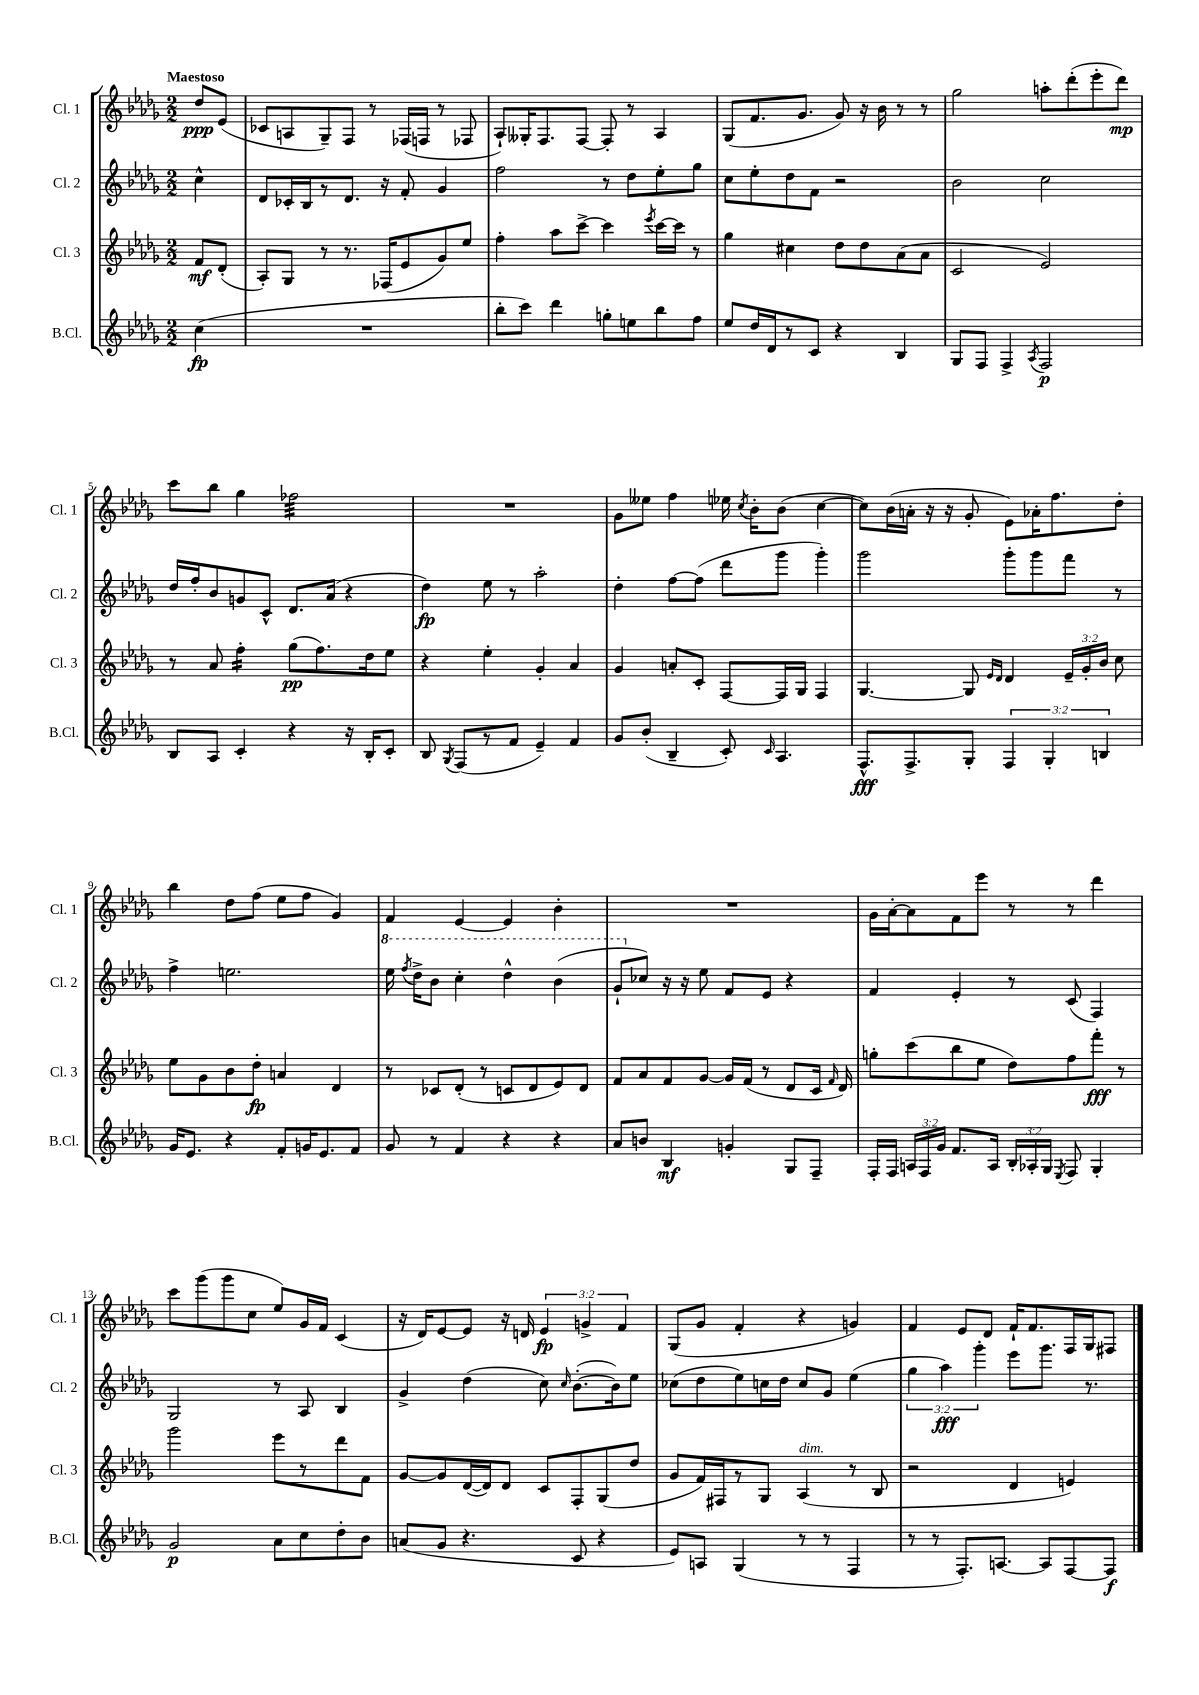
<<
\new StaffGroup <<
\new Staff = "s0" \with { instrumentName = "Cl. 1" shortInstrumentName = "Cl. 1" } {
    \clef treble \key des \major \numericTimeSignature \time 2/2 \override Staff.TupletNumber.text = #tuplet-number::calc-fraction-text \partial 4 \tempo "Maestoso"
    \autoBeamOff des''8[\ppp ees'8]( |
    ces'8[ a8 ges8--) f8] r8 fes16[( f16] r8 fes8 |
    aes8[-!) geses16-. f8. f8]~ f8-. r8 aes4 |
    ges8[( f'8. ges'8.] ges'8) r16 bes'16 r8 r8 |
    ges''2 a''8[-. des'''8-.( ees'''8-. des'''8]\mp) |
    c'''8[ bes''8] ges''4 fes''2:32 |
    R1 |
    ges'8[ eeses''8] f''4 ees''16 \acciaccatura { c''8 } bes'16[-. bes'8]( c''4~ |
    c''8[) bes'16( a'16]-. r16 r16 ges'8-. ees'8[) aes'16-. f''8. des''8]-. |
    bes''4 des''8[ f''8]( ees''8[ f''8] ges'4) |
    f'4 ees'4~ ees'4 bes'4-. |
    R1 |
    ges'16[ aes'16~-. aes'8 f'8 ees'''8] r8 r8 des'''4 |
    c'''8[ ges'''8( ges'''8 c''8] ees''8[) ges'16 f'16] c'4( |
    r16 des'16[) ees'8~ ees'8] r16 d'16 \tuplet 3/2 { ees'4\fp g'4-> f'4 } |
    ges8[( ges'8] f'4-. r4 g'4) |
    f'4 ees'8[ des'8] f'16[-! f'8. f16 ges16 fis8] \bar "|." |
}
\new Staff = "s1" \with { instrumentName = "Cl. 2" shortInstrumentName = "Cl. 2" } {
    \clef treble \key des \major \numericTimeSignature \time 2/2 \override Staff.TupletNumber.text = #tuplet-number::calc-fraction-text \partial 4
    \autoBeamOff c''4-^ |
    des'8[ ces'16-. bes16 r8 des'8.] r16 f'8-. ges'4 |
    f''2 r8 des''8[ ees''8-. ges''8] |
    c''8[ ees''8-. des''8 f'8] r2 |
    bes'2 c''2 |
    des''16[ f''16-. bes'8 g'8 c'8]-^ des'8.[ aes'16]( r4 |
    des''4\fp) ees''8 r8 aes''2-. |
    des''4-. f''8[~ f''8]( des'''8[ ges'''8] ges'''4-.) |
    ges'''2 ges'''8[-. ges'''8 f'''8] r8 |
    f''4-> e''2. |
    \ottava #1 ees'''16 \acciaccatura { f'''8 } des'''16[-> bes''8] c'''4-. des'''4-^ bes''4( |
    ges''8[-! \ottava #0 ces''8]) r16 r16 ees''8 f'8[ ees'8] r4 |
    f'4 ees'4-. r8 c'8( f4) |
    ges2 r8 aes8 bes4 |
    ges'4-> des''4( c''8) \grace { c''16 } bes'8.[~-.( bes'16) ees''8] |
    ces''8[( des''8 ees''8) c''16 des''16] c''8[ ges'8] ees''4( |
    \tuplet 3/2 { ges''4 aes''4\fff) ges'''4-. } ees'''8[ ges'''8.] r8. \bar "|." |
}
\new Staff = "s2" \with { instrumentName = "Cl. 3" shortInstrumentName = "Cl. 3" } {
    \clef treble \key des \major \numericTimeSignature \time 2/2 \override Staff.TupletNumber.text = #tuplet-number::calc-fraction-text \partial 4
    \autoBeamOff f'8[\mf des'8]-.( |
    aes8[-.) ges8] r8 r8. fes16[( ees'8 ges'8) ees''8] |
    f''4-. aes''8[ c'''8]~-> c'''4 \acciaccatura { ees'''8 } c'''16[~ c'''16] r8 |
    ges''4 cis''4 des''8[ des''8 aes'8( aes'8] |
    c'2 ees'2) |
    r8 aes'8 f''4:16-. ges''8[\pp( f''8.) des''16 ees''8] |
    r4 ees''4-. ges'4-. aes'4 |
    ges'4 a'8[-. c'8]-. f8[~ f16 ges16] f4 |
    ges4.~ ges8 \grace { ees'16[ des'16] } des'4 \tuplet 3/2 { ees'16[-- ges'16-. bes'16] } c''8 |
    ees''8[ ges'8 bes'8 des''8]-.\fp a'4 des'4 |
    r8 ces'8[ des'8]-.( r8 c'8[ des'8 ees'8) des'8] |
    f'8[ aes'8 f'8 ges'8]~ ges'16[ f'16]( r8 des'8[ c'16] \grace { f'16 } des'16) |
    g''8[-. c'''8( bes''8 ees''8] des''8[) f''8 f'''8]-.\fff r8 |
    ges'''2 ees'''8[ r8 des'''8 f'8] |
    ges'8[~ ges'8 des'16~( des'16) des'8] c'8[ f8-. ges8( des''8] |
    ges'8[ f'16) fis16 r8 ges8] aes4^\markup { \italic "dim." }( r8 bes8 |
    r2 des'4 e'4) \bar "|." |
}
\new Staff = "s3" \with { instrumentName = "B.Cl." shortInstrumentName = "B.Cl." } {
    \clef treble \key des \major \numericTimeSignature \time 2/2 \override Staff.TupletNumber.text = #tuplet-number::calc-fraction-text \partial 4
    \autoBeamOff c''4\fp( |
    R1 |
    bes''8[-. c'''8]) des'''4 g''8[-. e''8 bes''8 f''8] |
    ees''8[ des''16 des'16 r8 c'8] r4 bes4 |
    ges8[ f8] f4-> \acciaccatura { aes8 } f2\p |
    bes8[ aes8] c'4-. r4 r16 bes16[-. c'8]-. |
    bes8 \acciaccatura { ges8 } f8[( r8 f'8] ees'4--) f'4 |
    ges'8[ bes'8]-.( bes4-- c'8-.) \grace { c'16 } aes4. |
    f8.[-^\fff f8.-> ges8]-. \tuplet 3/2 { f4 ges4-. b4 } |
    ges'16[ ees'8.] r4 f'8[-. g'16 ees'8. f'8] |
    ges'8 r8 f'4 r4 r4 |
    aes'8[ b'8] bes4\mf g'4-. ges8[ f8]-- |
    f16[-. f16] \tuplet 3/2 { a16[ f16 ges'16] } f'8.[ a16] \tuplet 3/2 { bes16[-. aes16-. ges16] } \acciaccatura { ees8 } f8 ges4-. |
    ges'2\p aes'8[ c''8 des''8-. bes'8] |
    a'8[( ges'8] r4. c'8 r4 |
    ees'8[) a8] ges4( r8 r8 f4 |
    r8 r8 f8.[-.) a8.]~ a8[ f8~ f8]\f \bar "|." |
}
>>
>>
